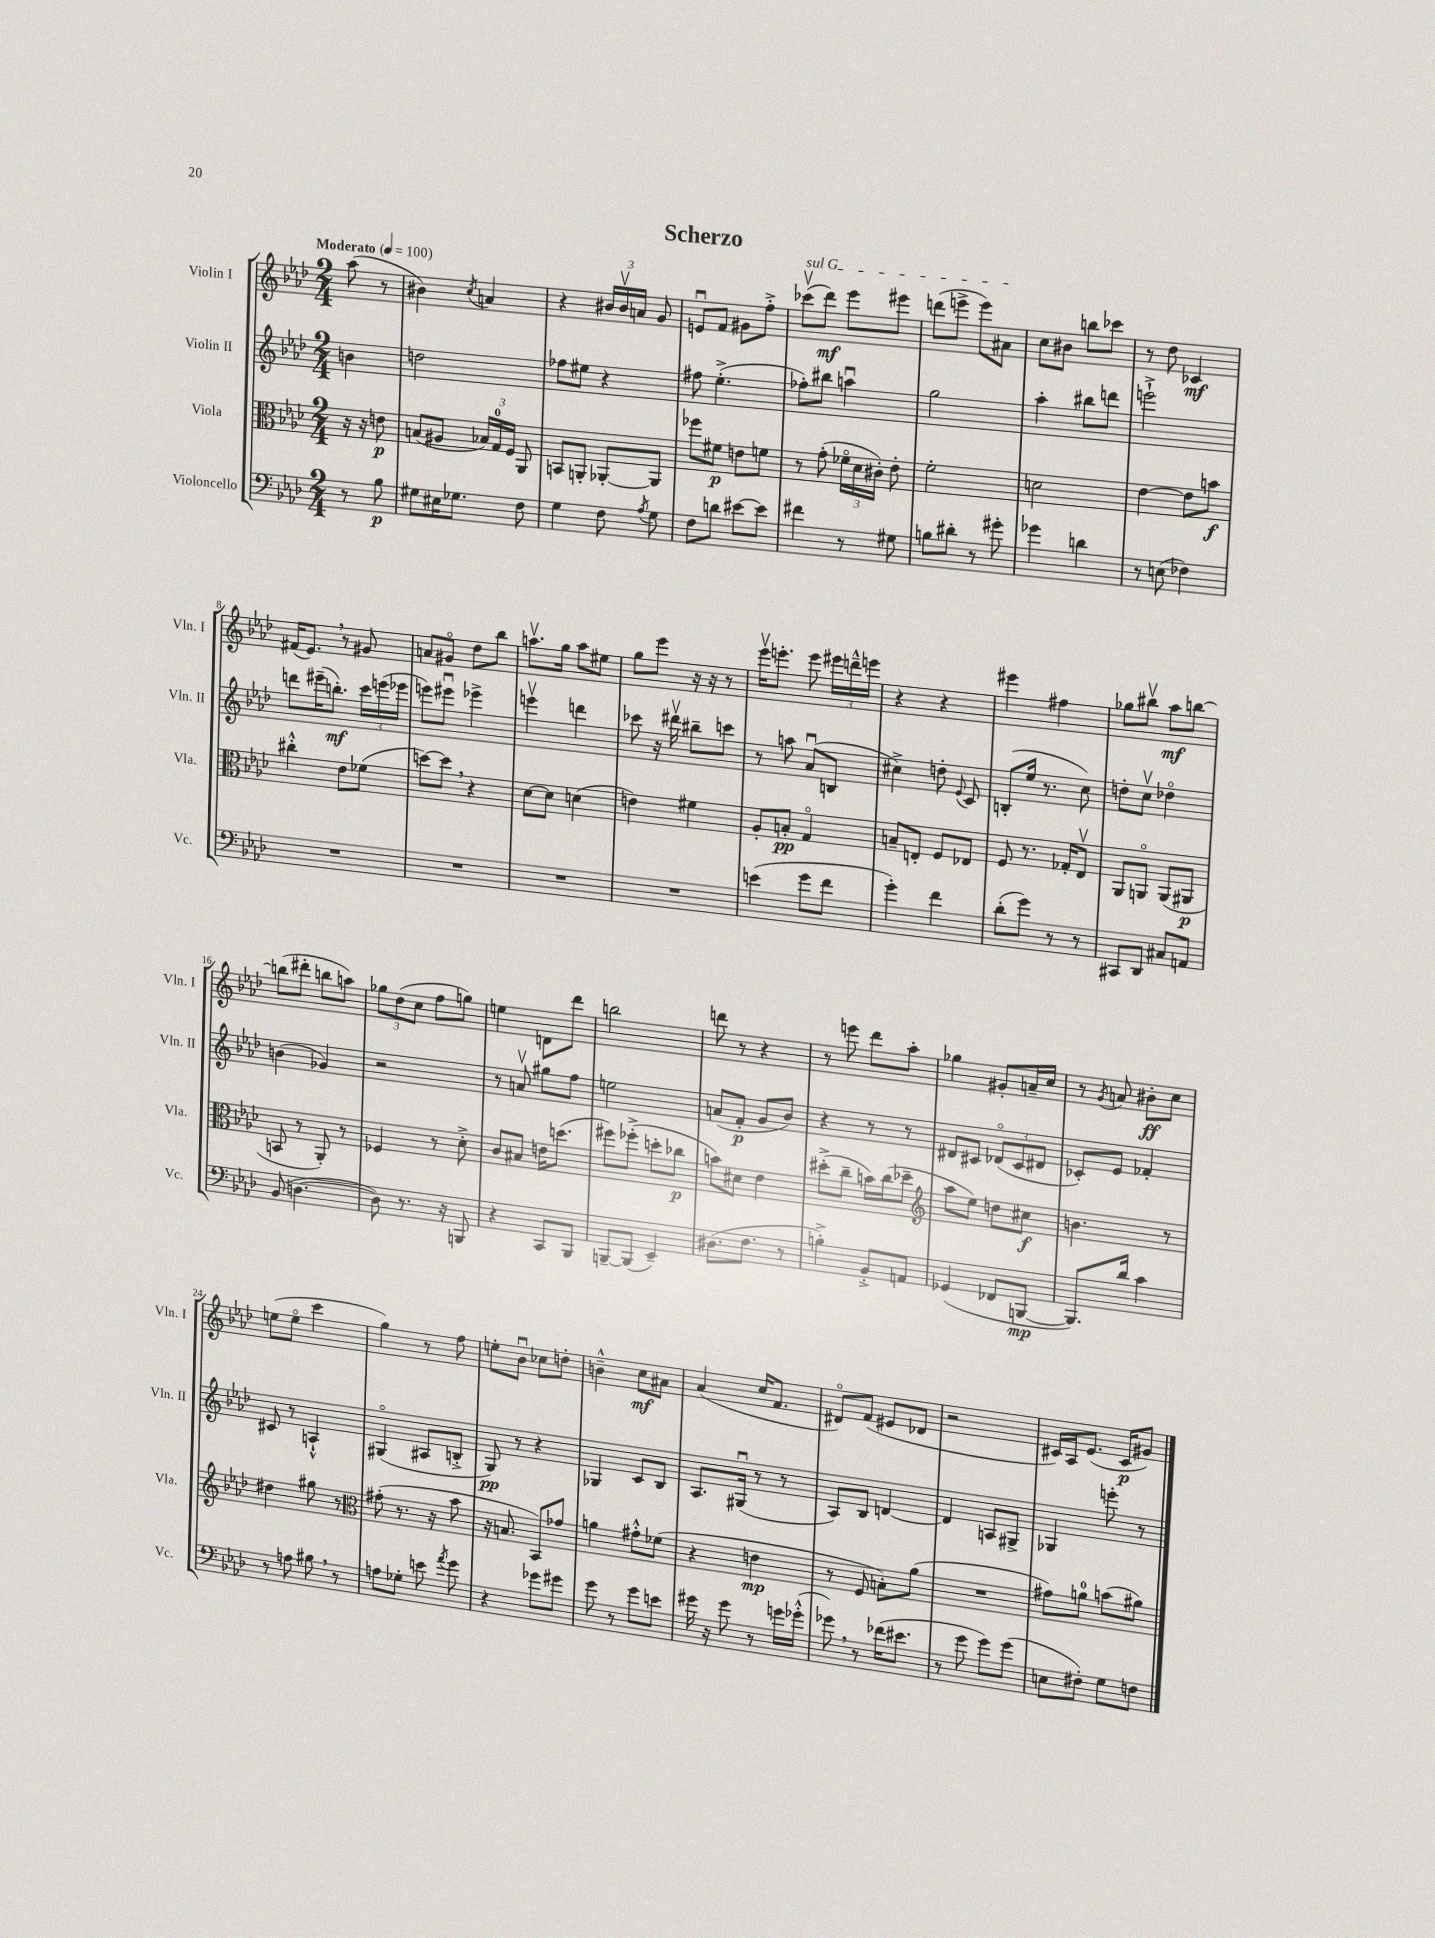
\header { title = "Scherzo" }
<<
\new StaffGroup <<
\new Staff = "s0" \with { instrumentName = "Violin I" shortInstrumentName = "Vln. I" } {
    \clef treble \key aes \major \numericTimeSignature \time 2/4 \partial 4 \tempo "Moderato" 4 = 100
    \autoBeamOff aes''8( r8 |
    bis'4) \acciaccatura { c''8 } a'4 |
    r4 \tuplet 3/2 { bis'16[ bis'16\upbow a'16] } g'8 |
    e'8[\downbow f'8] gis'8[ f''8]-.-> |
    \once \override TextSpanner.bound-details.left.text = \markup { \italic "sul G" } ces'''8[\upbow\startTextSpan( des'''8]\mf) ees'''8[ eis'''8] |
    d'''8[( e'''8]-> e'''8[) ais'8]\stopTextSpan |
    c''8[ bis'8] b''8[ ces'''8] |
    r8 des''8 ces'4\mf |
    fis'16[( ees'8.]) \breathe r8 gis'8 |
    a'8[ gis'8]\flageolet des''8[ bes''8] |
    a''8.[\upbow g''16] a''8[ eis''8] |
    g''8[ ees'''8] r16 r16 r8 |
    ees'''16[\upbow e'''8.]-. e'''8 \tuplet 3/2 { eis'''16[ d'''16---^ e'''16] } |
    r4 r4 |
    eis'''4 fis''4 |
    ges''8[ bis''8]\upbow aes''8[\mf b''8]~ |
    b''8[( dis'''8]-. b''8[ a''8]) |
    \tuplet 3/2 { ges''8[ des''8( c''8] } f''8[ g''8]) |
    e''4 d'8[ des'''8] |
    b''2 |
    d'''8 r8 r4 |
    r8 e'''8 des'''8[ aes''8]-. |
    ges''4 gis'8[-. a'16-- c''16] |
    r8 \acciaccatura { g'8 } a'8 bis'8[-.\ff c''8] |
    e''8[( e''8]\flageolet c'''4 |
    g''4) r8 f''8 |
    e''8[-. bes'8]\downbow ces''8[ d''8]-. |
    b'4---^ c''8[\mf ais'8] |
    aes'4( c''16[ f'8.] |
    dis'8[\flageolet) f'8]( eis'8[ des'8] |
    r2 |
    cis'16[) aes16 ees'8.]( cis'16[\p gis'8]) \bar "|." |
}
\new Staff = "s1" \with { instrumentName = "Violin II" shortInstrumentName = "Vln. II" } {
    \clef treble \key aes \major \numericTimeSignature \time 2/4 \partial 4
    \autoBeamOff b'4 |
    d''2 |
    fes''8[ eis''8] r4 |
    fis''8 ees''4.-.->( |
    fes''8[-.) bis''8] a''4\downbow |
    g''2 |
    aes''4-. bis''8[ d'''8] |
    e'''2-!-> |
    d'''8[ eis'''16--( b''8.]-.\mf) \tuplet 3/2 { c'''16[ e'''16( ees'''16] } |
    e'''8[) eis'''8]\downbow ees'''4-> |
    e'''4\upbow d'''4 |
    ces'''8 r16 dis'''16\upbow bis''8[-- c'''8] |
    r8 a''8 aes'8[\downbow( b8] |
    cis''4->) d''8-. \appoggiatura { ees'8 } c'8 |
    b8[-.( ees''16] r8. c''8) |
    d''8[-. c''8]\upbow des''4\flageolet |
    b'4( ges'4) |
    r2 |
    r8 a'8\upbow gis''8[ f''8] |
    e''2 |
    a'8[( f'8]-.\p g'8[ bes'8]) |
    r4 r8 r8 |
    dis'8[ cis'8] \tuplet 3/2 { des'8[\flageolet( cis'8 dis'8] } |
    ces'8[-.) ees'8] fes'4-. |
    cis'8 r8 a4-!-^ |
    gis4\flageolet( ais8[ b8]-.-> |
    g8\pp) r8 r4 |
    ges4 c'8[ bes8] |
    aes8.[ gis16]\downbow( r8 r8 |
    aes8[) bes8] d'4~ |
    d'4 a8[ gis8]-> |
    ges4 e'''8-. r8 \bar "|." |
}
\new Staff = "s2" \with { instrumentName = "Viola" shortInstrumentName = "Vla." } {
    \clef alto \key aes \major \numericTimeSignature \time 2/4 \partial 4
    \autoBeamOff r16 r16 e'8\p |
    b8[( ais8] \tuplet 3/2 { bes16[) g16-0 f16] } aes,8 |
    b,8[ a,8]-. aes,8[~-. aes,8] |
    fes''8[ fis'8]\p e'8[ f'8] |
    r8 g'8-.( \tuplet 3/2 { fes'16[\flageolet des'16 cis'16]-.) } ees'8-. |
    f'2-. |
    d'2 |
    ees'4~ ees'8[ b'8]\f |
    cis''4-.-^ ees'8[ fes'8]( |
    d''8[~) d''8] \breathe r4 |
    des'8[~ des'8] d'4( |
    e'4) fis'4 |
    aes8[-. b8]-.\pp g4\flageolet |
    b8[-- e8]-. f8[ ees8] |
    f8 r8. ges16[-. ees8]\upbow |
    aes,8[ a,8]\flageolet a,8[( ais,8]\p |
    b,8 r8 aes,8-.) r8 |
    fes4 r8 des'8-.-> |
    c'8[ bis8] e'16[ d''8.]( |
    fis''8[) fes''8]-.->( d''8[-. ces''8]\p |
    b'8[) dis'8] ees'4 |
    dis''8[-.->( c''8]-- b'16[) c''16( des''8]-- |
    \clef treble aes''8[ ees''8]) d''8[ cis''8]\f |
    b'4. r8 |
    dis''4 gis''8 r8 |
    \clef alto gis'8-.( r8. r16 bes'8 |
    r16 b8. bes,8[) ges'8] |
    a'4 gis'8[-.-^ fes'8]( |
    r4 e'4\mp |
    r8 f8 b8[-.) aes'8]( |
    R2 |
    gis'8[) a'8]-0 b'8[( ais'8]) \bar "|." |
}
\new Staff = "s3" \with { instrumentName = "Violoncello" shortInstrumentName = "Vc." } {
    \clef bass \key aes \major \numericTimeSignature \time 2/4 \partial 4
    \autoBeamOff r8 bes8\p |
    gis8[ eis16 ges8.] f8 |
    g4 f8 \acciaccatura { aes8 } g8 |
    f8[ d'8] eis'8[~ eis'8] |
    fis'4 r8 gis8 |
    b8[ dis'8]-. r8 gis'8-. |
    ges'4 d'4 |
    r8 e8( fes4) |
    R2 |
    R2 |
    R2 |
    R2 |
    e'4( g'8[ f'8] |
    g'4-.) f'4 |
    des'8[-.( g'8]) r8 r8 |
    cis,8[ des,8] cis8[ a,8] |
    bes,8( d4.~ |
    d8) r8. r16 b,,8 |
    r4 c,8[ bes,,8] |
    b,,8[~-- b,,8]( ees,4--) |
    dis8.[( f8.] r8 |
    b4-.->) bes,8[-.-> a,8] |
    ges,4( fes,8[ b,,8]~\mp |
    b,,8.[) des'16] c'4 |
    r8 a8 bis8 \breathe r8 |
    a8[ ges8]-. e'8 \acciaccatura { aes'8 } g'8 |
    r4 ges'8[ gis'8] |
    g'8 r8 g'8[ e'8] |
    gis'16 r16 gis'8 r8 g'16[ ges'16]-.-^( |
    ges'8) \breathe r8 fes'16[( eis'8.] |
    r8 g'8 g'8[) g'8]( |
    e8[ fis8]-.) g8[ f8] \bar "|." |
}
>>
>>
